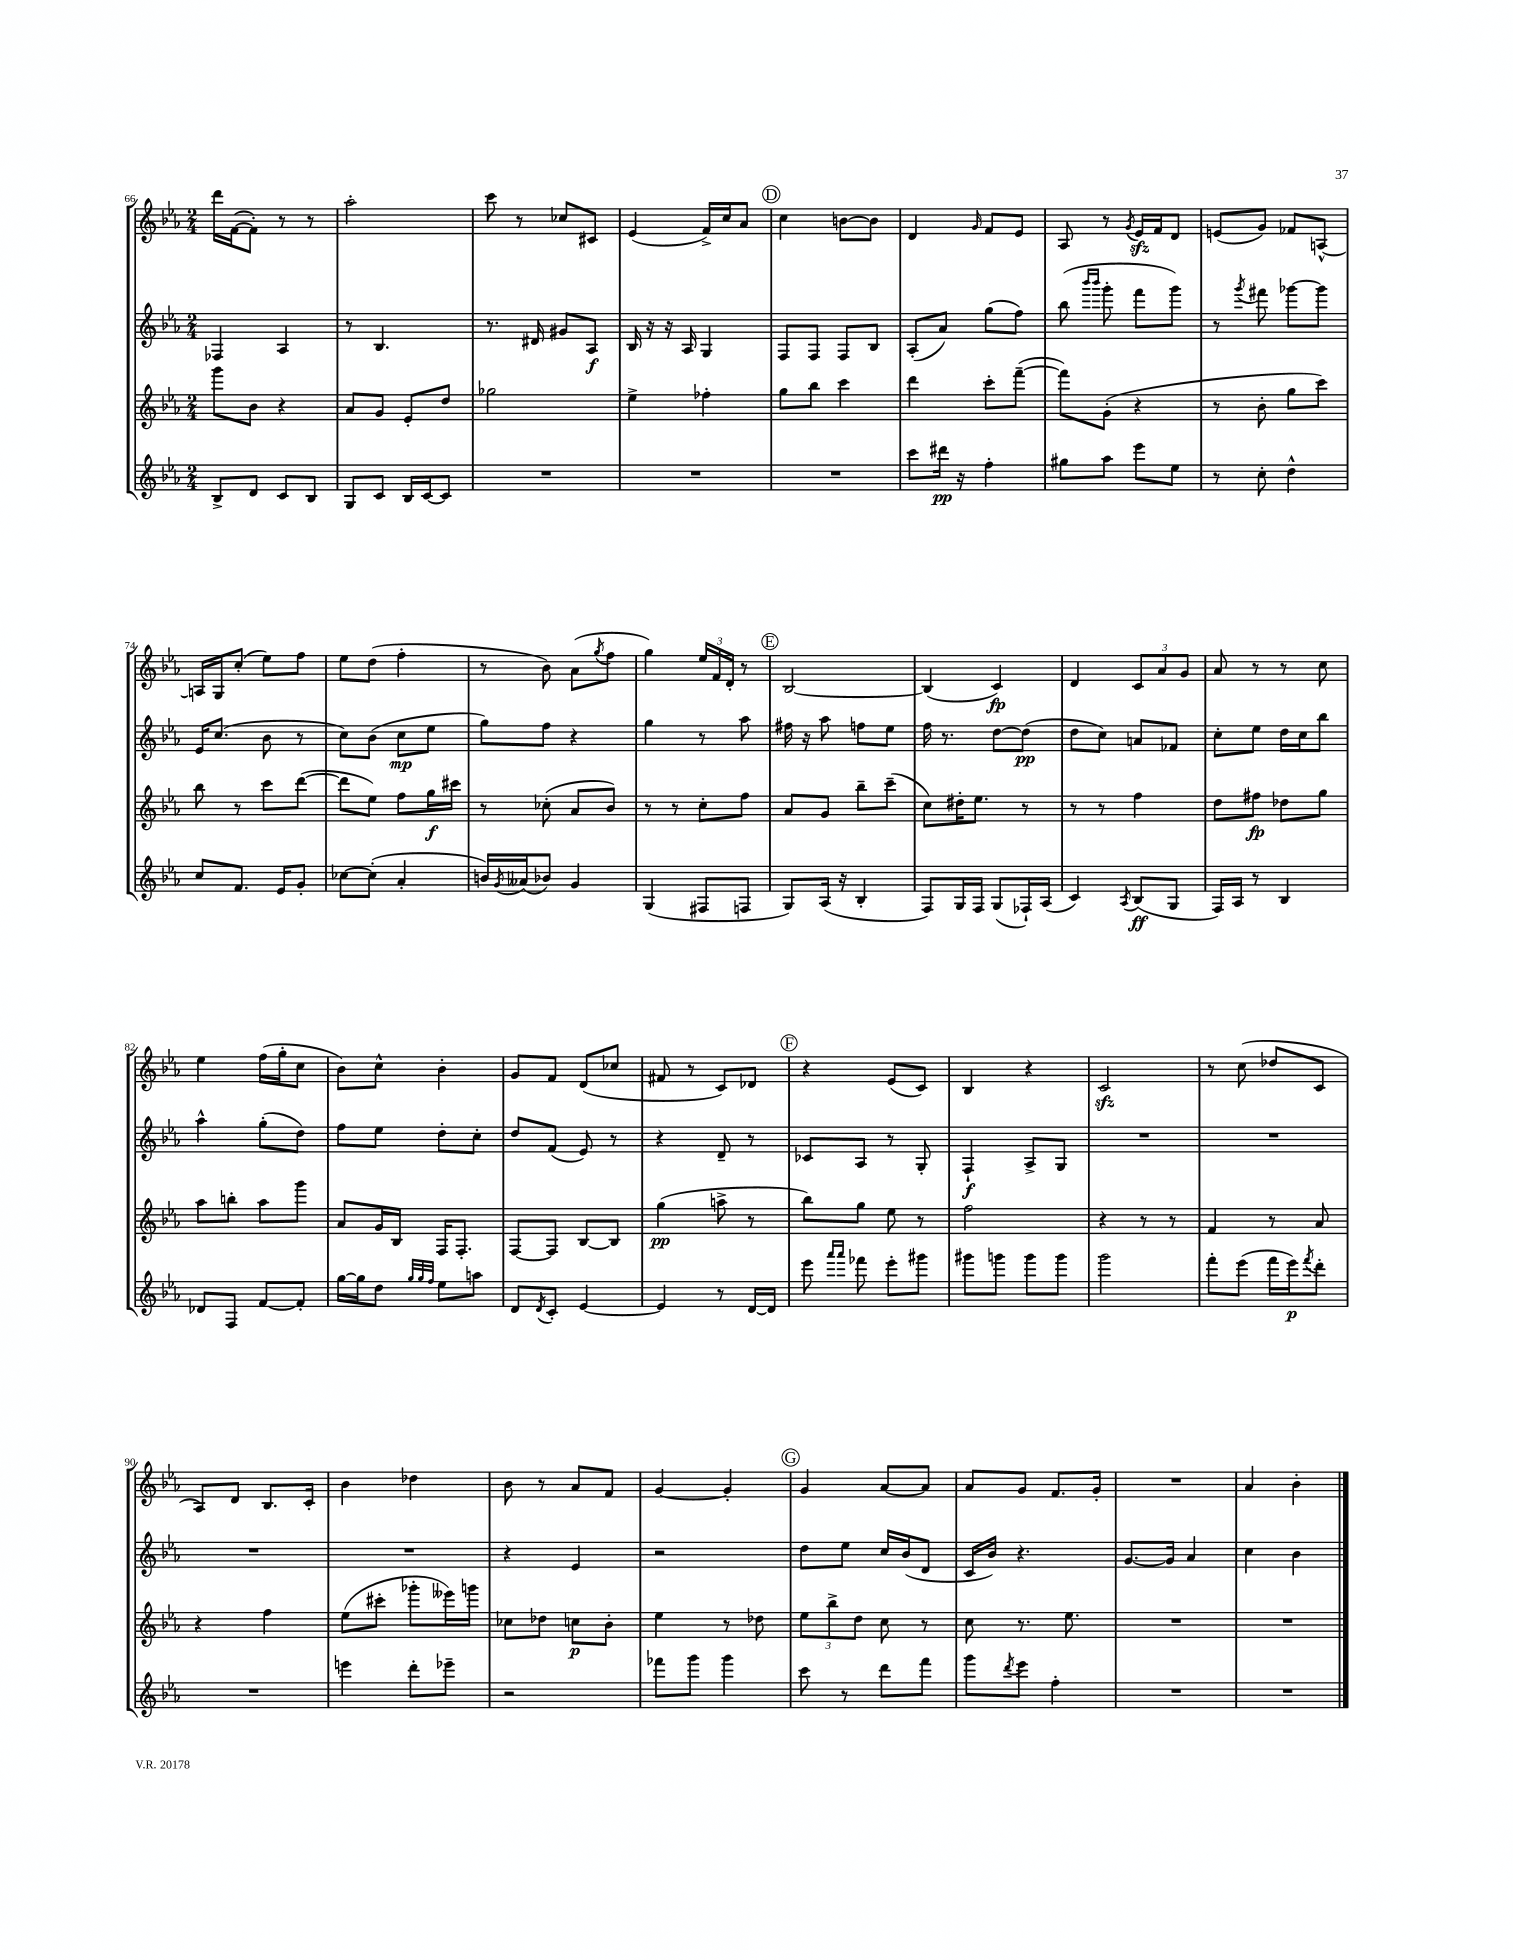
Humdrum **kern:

**kern	**dynam	**kern	**dynam	**kern	**dynam	**kern	**dynam
*part4	*part4	*part3	*part3	*part2	*part2	*part1	*part1
*staff4	*staff4	*staff3	*staff3	*staff2	*staff2	*staff1	*staff1
*clefG2	*	*clefG2	*	*clefG2	*	*clefG2	*
*k[b-e-a-]	*	*k[b-e-a-]	*	*k[b-e-a-]	*	*k[b-e-a-]	*
*M2/4	*	*M2/4	*	*M2/4	*	*M2/4	*
=66	=66	=66	=66	=66	=66	=66	=66
8B-^/L	.	8ggg\L	.	4F-X/	.	16ddd\LL	.
.	.	.	.	.	.	([16f\J	.
8d/J	.	8b-\J	.	.	.	8f'\J])	.
8c/L	.	4r	.	4A-/	.	8r	.
8B-/J	.	.	.	.	.	8r	.
=67	=67	=67	=67	=67	=67	=67	=67
8G/L	.	8a-/L	.	8r	.	2aa-'\	.
8c/J	.	8g/J	.	4.B-/	.	.	.
16B-/LL	.	8e-'/L	.	.	.	.	.
[16c/J	.	.	.	.	.	.	.
8c/J]	.	8dd/J	.	.	.	.	.
=68	=68	=68	=68	=68	=68	=68	=68
2r	.	2gg-X\	.	8.r	.	8ccc\	.
.	.	.	.	.	.	8r	.
.	.	.	.	16d#X/	.	.	.
.	.	.	.	8g#X/L	.	8cc-X/L	.
.	.	.	.	8A-/J	f	8c#X/J	.
=69	=69	=69	=69	=69	=69	=69	=69
2r	.	4ee-^\	.	16B-/	.	(4e-/	.
.	.	.	.	16r	.	.	.
.	.	.	.	16r	.	.	.
.	.	.	.	16A-/	.	.	.
.	.	4ff-X'\	.	4G/	.	16f^/LL)	.
.	.	.	.	.	.	16cc/J	.
.	.	.	.	.	.	8a-/J	.
!!LO:REH:place=s1:t=D
=70	=70	=70	=70	=70	=70	=70	=70
2r	.	8gg\L	.	8F/L	.	4cc\	.
.	.	8bb-\J	.	8F/J	.	.	.
.	.	4ccc\	.	8F/L	.	[8bn\L	.
.	.	.	.	8B-/J	.	8b\J]	.
=71	=71	=71	=71	=71	=71	=71	=71
8ccc\L	.	4ddd\	.	(8A-'/L	.	4d/	.
16ddd#X\Jk	pp	.	.	8a-/J)	.	.	.
16r	.	.	.	.	.	.	.
.	.	.	.	.	.	16qqg/	.
4ff'\	.	8ccc'\L	.	(8gg\L	.	8f/L	.
.	.	([8fff~\J	.	8ff\J)	.	8e-/J	.
=72	=72	=72	=72	=72	=72	=72	=72
8gg#X\L	.	8fff\L])	.	(8bb-\	.	8A-/	.
.	.	.	.	16qqbbb-/LL	.	.	.
.	.	.	.	16qqbbb-/JJ	.	.	.
8aa-\J	.	(8g'\J	.	8ggg'\	.	8r	.
.	.	.	.	.	.	8qg/	.
8eee-\L	.	4r	.	8fff\L	.	16e-zz/LL	.
.	.	.	.	.	.	16f/J	.
8ee-\J	.	.	.	8ggg\J)	.	8d/J	.
=73	=73	=73	=73	=73	=73	=73	=73
8r	.	8r	.	8r	.	(8en/L	.
.	.	.	.	8qggg/	.	.	.
8cc'\	.	8b-'\	.	8fff#X\	.	8g/J)	.
4dd^^\	.	8gg\L	.	[8ggg-X\L	.	8f-X/L	.
.	.	8ccc\J)	.	8ggg-\J]	.	[8An^^/J	.
!!LO:LB:g=z
=74	=74	=74	=74	=74	=74	=74	=74
8cc/L	.	8bb-\	.	16e-/KL	.	16An/LL]	.
.	.	.	.	(8.cc/J	.	16G/J	.
8.f/J	.	8r	.	.	.	(8cc'/J	.
.	.	8ccc\L	.	8b-\	.	8ee-\L)	.
16e-/KL	.	.	.	.	.	.	.
8g'/J	.	([8ddd\J	.	8r	.	8ff\J	.
=75	=75	=75	=75	=75	=75	=75	=75
[8cc-X\L	.	8ddd\L]	.	8cc\L)	.	8ee-\L	.
(8cc-'\J]	.	8ee-\J)	.	(8b-\J	.	(8dd\J	.
4a-'/	.	8ff\L	.	8cc\L	mp	4ff'\	.
.	.	16gg\L	f	8ee-\J	.	.	.
.	.	16ccc#X\JJ	.	.	.	.	.
=76	=76	=76	=76	=76	=76	=76	=76
16bn/LL)	.	8r	.	8gg\L)	.	8r	.
8qg/	.	.	.	.	.	.	.
(16a--X/J	.	.	.	.	.	.	.
8b-X/J)	.	(8cc-X'\	.	8ff\J	.	8b-\)	.
4g/	.	8a-/L	.	4r	.	(8a-\L	.
.	.	.	.	.	.	8qgg/	.
.	.	8b-/J)	.	.	.	8ff\J	.
=77	=77	=77	=77	=77	=77	=77	=77
(4G/	.	8r	.	4gg\	.	4gg\)	.
.	.	8r	.	.	.	.	.
8F#X/L	.	8cc'\L	.	8r	.	24ee-/LL	.
.	.	.	.	.	.	24f/	.
.	.	.	.	.	.	24d'/JJ	.
8Fn/J	.	8ff\J	.	8aa-\	.	8r	.
!!LO:REH:place=s1:t=E
=78	=78	=78	=78	=78	=78	=78	=78
8G/L)	.	8a-/L	.	16ff#X\	.	[2B-/	.
.	.	.	.	16r	.	.	.
(16A-/Jk	.	8g/J	.	8aa-\	.	.	.
16r	.	.	.	.	.	.	.
4B-'/	.	8bb-~\L	.	8ffn\L	.	.	.
.	.	(8ccc~\J	.	8ee-\J	.	.	.
=79	=79	=79	=79	=79	=79	=79	=79
8F/L)	.	8cc\L)	.	16ff\	.	(4B-/]	.
.	.	.	.	8.r	.	.	.
16G/L	.	16dd#X'\K	.	.	.	.	.
16F/JJ	.	8.ee-\J	.	.	.	.	.
(8G/L	.	.	.	[8dd\L	.	4c/)	fp
16F-X`/L)	.	8r	.	(8dd\J]	pp	.	.
(16A-/JJ	.	.	.	.	.	.	.
=80	=80	=80	=80	=80	=80	=80	=80
4c/)	.	8r	.	8dd\L	.	4d/	.
.	.	8r	.	8cc\J)	.	.	.
8qA-/	.	.	.	.	.	.	.
(8B-/L	ff	4ff\	.	8an/L	.	12c/L	.
.	.	.	.	.	.	12a-/	.
8G/J	.	.	.	8f-X/J	.	.	.
.	.	.	.	.	.	12g/J	.
=81	=81	=81	=81	=81	=81	=81	=81
16F/LL)	.	8dd\L	.	8cc'\L	.	8a-/	.
16A-/JJ	.	.	.	.	.	.	.
8r	.	8ff#X\J	fp	8ee-\J	.	8r	.
4B-/	.	8dd-X\L	.	16dd\LL	.	8r	.
.	.	.	.	16cc\J	.	.	.
.	.	8gg\J	.	8bb-\J	.	8cc\	.
!!LO:LB:g=z
=82	=82	=82	=82	=82	=82	=82	=82
8d-X/L	.	8aa-\L	.	4aa-^^\	.	4ee-\	.
8F/J	.	8bbn'\J	.	.	.	.	.
[8f/L	.	8aa-\L	.	(8gg'\L	.	(16ff\LL	.
.	.	.	.	.	.	16gg'\J	.
8f'/J]	.	8ggg\J	.	8dd\J)	.	8cc\J	.
=83	=83	=83	=83	=83	=83	=83	=83
[16gg\LL	.	8a-/L	.	8ff\L	.	8b-\L)	.
16gg\J]	.	.	.	.	.	.	.
8dd\J	.	16g/L	.	8ee-\J	.	8cc^^\J	.
.	.	16B-/JJ	.	.	.	.	.
32qqgg/LLL	.	.	.	.	.	.	.
32qqgg/	.	.	.	.	.	.	.
32qqff/JJJ	.	.	.	.	.	.	.
8ee-\L	.	16F/KL	.	8dd'\L	.	4b-'\	.
.	.	8.F'/J	.	.	.	.	.
8aan\J	.	.	.	8cc'\J	.	.	.
=84	=84	=84	=84	=84	=84	=84	=84
8d/L	.	[8F/L	.	8dd/L	.	8g/L	.
8qd/	.	.	.	.	.	.	.
8c'/J	.	8F/J]	.	(8f/J	.	8f/J	.
[4e-/	.	[8B-/L	.	8e-/)	.	(8d/L	.
.	.	8B-/J]	.	8r	.	8cc-X/J	.
=85	=85	=85	=85	=85	=85	=85	=85
4e-/]	.	(4gg\	pp	4r	.	8f#X/	.
.	.	.	.	.	.	8r	.
8r	.	8aan^\	.	8d~/	.	8c/L)	.
[16d/LL	.	8r	.	8r	.	8d-X/J	.
16d/JJ]	.	.	.	.	.	.	.
!!LO:REH:place=s1:t=F
=86	=86	=86	=86	=86	=86	=86	=86
8eee-\	.	8bb-\L)	.	8c-X/L	.	4r	.
16qqaaa-/LL	.	.	.	.	.	.	.
16qqaaa-/JJ	.	.	.	.	.	.	.
8fff-X\	.	8gg\J	.	8A-/J	.	.	.
8eee-'\L	.	8ee-\	.	8r	.	(8e-/L	.
8ggg#X\J	.	8r	.	8G'/	.	8c/J)	.
=87	=87	=87	=87	=87	=87	=87	=87
8ggg#X\L	.	2ff\	.	4F`/	f	4B-/	.
8gggn\J	.	.	.	.	.	.	.
8ggg\L	.	.	.	8A-^/L	.	4r	.
8ggg\J	.	.	.	8G/J	.	.	.
=88	=88	=88	=88	=88	=88	=88	=88
2ggg\	.	4r	.	2r	.	2czz/	.
.	.	8r	.	.	.	.	.
.	.	8r	.	.	.	.	.
=89	=89	=89	=89	=89	=89	=89	=89
8fff'\L	.	4f/	.	2r	.	8r	.
(8eee-\J	.	.	.	.	.	(8cc\	.
16fff\LL	.	8r	.	.	.	8dd-X/L	.
16eee-\J)	p	.	.	.	.	.	.
8qfff/	.	.	.	.	.	.	.
8ddd'\J	.	8a-/	.	.	.	8c/J	.
!!LO:LB:g=z
=90	=90	=90	=90	=90	=90	=90	=90
2r	.	4r	.	2r	.	8A-/L)	.
.	.	.	.	.	.	8d/J	.
.	.	4ff\	.	.	.	8.B-/L	.
.	.	.	.	.	.	16c'/Jk	.
=91	=91	=91	=91	=91	=91	=91	=91
4eeen\	.	(8ee-\L	.	2r	.	4b-\	.
.	.	8ccc#X'\J	.	.	.	.	.
8ddd'\L	.	8ggg-X'\L	.	.	.	4dd-X\	.
8eee-X~\J	.	16eee--X\L)	.	.	.	.	.
.	.	16gggn\JJ	.	.	.	.	.
=92	=92	=92	=92	=92	=92	=92	=92
2r	.	8cc-X\L	.	4r	.	8b-\	.
.	.	8dd-X\J	.	.	.	8r	.
.	.	8ccn\L	p	4e-/	.	8a-/L	.
.	.	8b-'\J	.	.	.	8f/J	.
=93	=93	=93	=93	=93	=93	=93	=93
8fff-X\L	.	4ee-\	.	2r	.	[4g/	.
8ggg\J	.	.	.	.	.	.	.
4ggg\	.	8r	.	.	.	4g'/]	.
.	.	8dd-X\	.	.	.	.	.
!!LO:REH:place=s1:t=G
=94	=94	=94	=94	=94	=94	=94	=94
8ccc\	.	12ee-\L	.	8dd\L	.	4g/	.
.	.	12bb-^\	.	.	.	.	.
8r	.	.	.	8ee-\J	.	.	.
.	.	12dd\J	.	.	.	.	.
8ddd\L	.	8cc\	.	16cc/LL	.	[8a-/L	.
.	.	.	.	(16b-/J	.	.	.
8fff\J	.	8r	.	8d/J	.	8a-/J]	.
=95	=95	=95	=95	=95	=95	=95	=95
8ggg\L	.	8cc\	.	16c/LL	.	8a-/L	.
.	.	.	.	16b-/JJ)	.	.	.
8qddd/	.	.	.	.	.	.	.
8eee-\J	.	8.r	.	4.r	.	8g/J	.
4ff'\	.	.	.	.	.	8.f/L	.
.	.	8.ee-\	.	.	.	.	.
.	.	.	.	.	.	16g'/Jk	.
=96	=96	=96	=96	=96	=96	=96	=96
2r	.	2r	.	[8.g/L	.	2r	.
.	.	.	.	16g/Jk]	.	.	.
.	.	.	.	4a-/	.	.	.
=97	=97	=97	=97	=97	=97	=97	=97
2r	.	2r	.	4cc\	.	4a-/	.
.	.	.	.	4b-\	.	4b-'\	.
==	==	==	==	==	==	==	==
*-	*-	*-	*-	*-	*-	*-	*-
